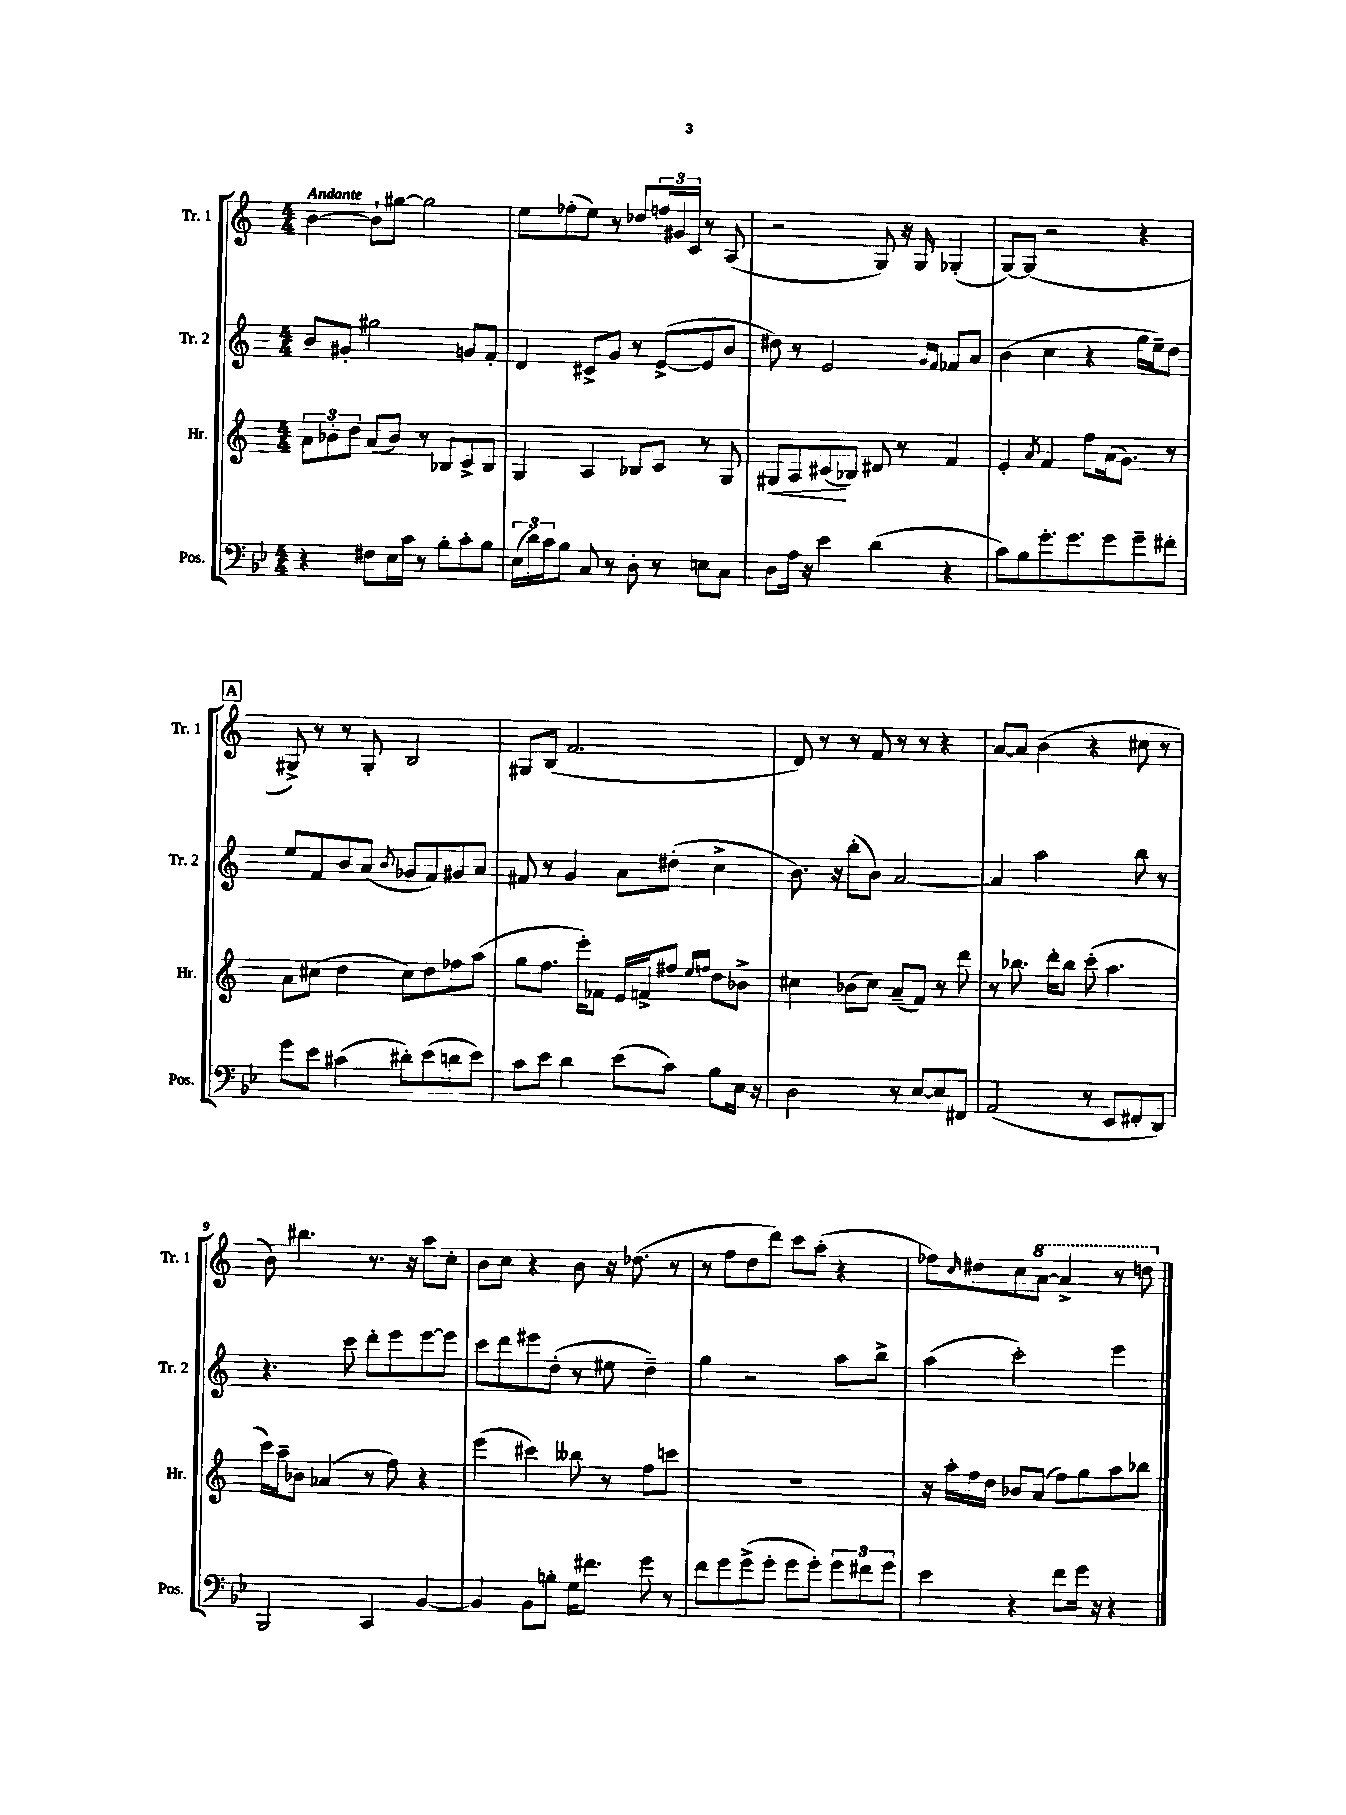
<<
\new StaffGroup <<
\new Staff = "s0" \with { instrumentName = "Tr. 1" shortInstrumentName = "Tr. 1" } {
    \clef treble \key c \major \numericTimeSignature \time 4/4 \tempo "Andante"
    b'4~ b'8-! gis''8~ gis''2 |
    e''8 fes''8-.( e''8) r8 des''8 \tuplet 3/2 { f''16 gis'16 c'16 } r8 a8( |
    r2 g8) r16 g16 ges4-.( |
    g8~) g8( r2 r4 |
    \mark \markup { \box "A" } gis8->) r8 r8 gis8-. b2 |
    gis8 b8( f'2. |
    d'8) r8 r8 f'8 r8 r8 r4 |
    a'8~ a'8 b'4( r4 cis''8 r8 |
    b'8) bis''4. r8. r16 a''8 c''8-. |
    b'8 c''8 r4 b'8 r16 des''8.( r8 |
    r8 f''8 d''8 d'''8) c'''8 a''8-.( r4 |
    fes''8) \grace { c''16 } dis''8 c''8 \ottava #1 a''8~ a''4-> r8 d'''!8 \ottava #0 \bar "|." |
}
\new Staff = "s1" \with { instrumentName = "Tr. 2" shortInstrumentName = "Tr. 2" } {
    \clef treble \key c \major \numericTimeSignature \time 4/4
    b'8 gis'8-. gis''2 g'8 f'8-. |
    d'4 cis'8-> g'8 r8 e'8~->( e'8 b'8 |
    dis''8) r8 e'2 \grace { g'16 f'16 } fes'8 a'8 |
    b'4( c''4 r4 g''16 e''16--) d''8 |
    \mark \markup { \box "A" } e''8 f'8 b'8 a'8( \acciaccatura { b'8 } ges'8 f'8) gis'8 a'8 |
    fis'8 r8 g'4 a'8 dis''8-.( c''4-> |
    b'8.) r16 b''8-.( b'8) a'2~ |
    a'4 a''2 b''8 r8 |
    r4. c'''8 d'''8-. e'''8 e'''8~ e'''8 |
    c'''8 d'''8 eis'''8 d''8-.( r8 eis''8 d''4--) |
    g''4 r2 a''8 b''8-> |
    a''4( c'''2-.) e'''4 \bar "|." |
}
\new Staff = "s2" \with { instrumentName = "Hr." shortInstrumentName = "Hr." } {
    \clef treble \key c \major \numericTimeSignature \time 4/4
    \tuplet 3/2 { a'8 bes'8-. d''8 } a'8( bes'8) r8 bes8 c'8-> bes8 |
    g4 a4 bes8 c'8 r8 g8 |
    gis8\< a8 cis'8\!( bes8) dis'8 r8 f'4 |
    e'4-. \acciaccatura { a'8 } f'4 f''8 a'16( g'8.) r8 |
    \mark \markup { \box "A" } a'8 cis''8( d''4 cis''8) d''8 fes''8 a''8( |
    g''8 f''8. e'''16-.) fes'8 e'16 f'16-> fis''8 \grace { e''16 f''16 } d''8 bes'8-> |
    cis''4 bes'8( cis''8) a'8--( f'8) r8 d'''8 |
    r8 bes''8. d'''16-. bes''8 c'''8-.( a''4. |
    c'''16) a''16-- bes'8 aes'4( r8 f''8) r4 |
    e'''4( cis'''4) beses''8 r8 f''8 c'''8 |
    R1 |
    r16 a''16-. f''16 d''16 bes'8 a'8( f''8) g''8 a''8 bes''8 \bar "|." |
}
\new Staff = "s3" \with { instrumentName = "Pos." shortInstrumentName = "Pos." } {
    \clef bass \key bes \major \numericTimeSignature \time 4/4
    r4 fis8 ees16 c'16 r8 bes8-. c'8-. bes8 |
    \tuplet 3/2 { ees16( d'16) c'16 } bes8 c8 r8 d8-. r8 e8 c8 |
    d8 a16 r16 ees'4 d'4( r4 |
    c'8) bes8 g'8.-. g'8. g'8 g'8-- fis'8-. |
    \mark \markup { \box "A" } g'8 ees'8 cis'4( dis'8-.) ees'8( d'8 ees'8) |
    c'8 ees'8 d'4 ees'8( c'8) bes8 ees16 r16 |
    d2 r8 ees8~ ees8 fis,8 |
    a,2( r8 ees,8 fis,8-. d,8) |
    bes,,2 c,4 bes,4~ |
    bes,4 bes,8 b8-. g16 fis'8. g'8 r8 |
    f'8 g'8 g'8->( g'8-. g'8 g'8-.) \tuplet 3/2 { g'8 fis'8 g'8 } |
    ees'4 r4 f'8 g'16 r16 r4 \bar "|." |
}
>>
>>
